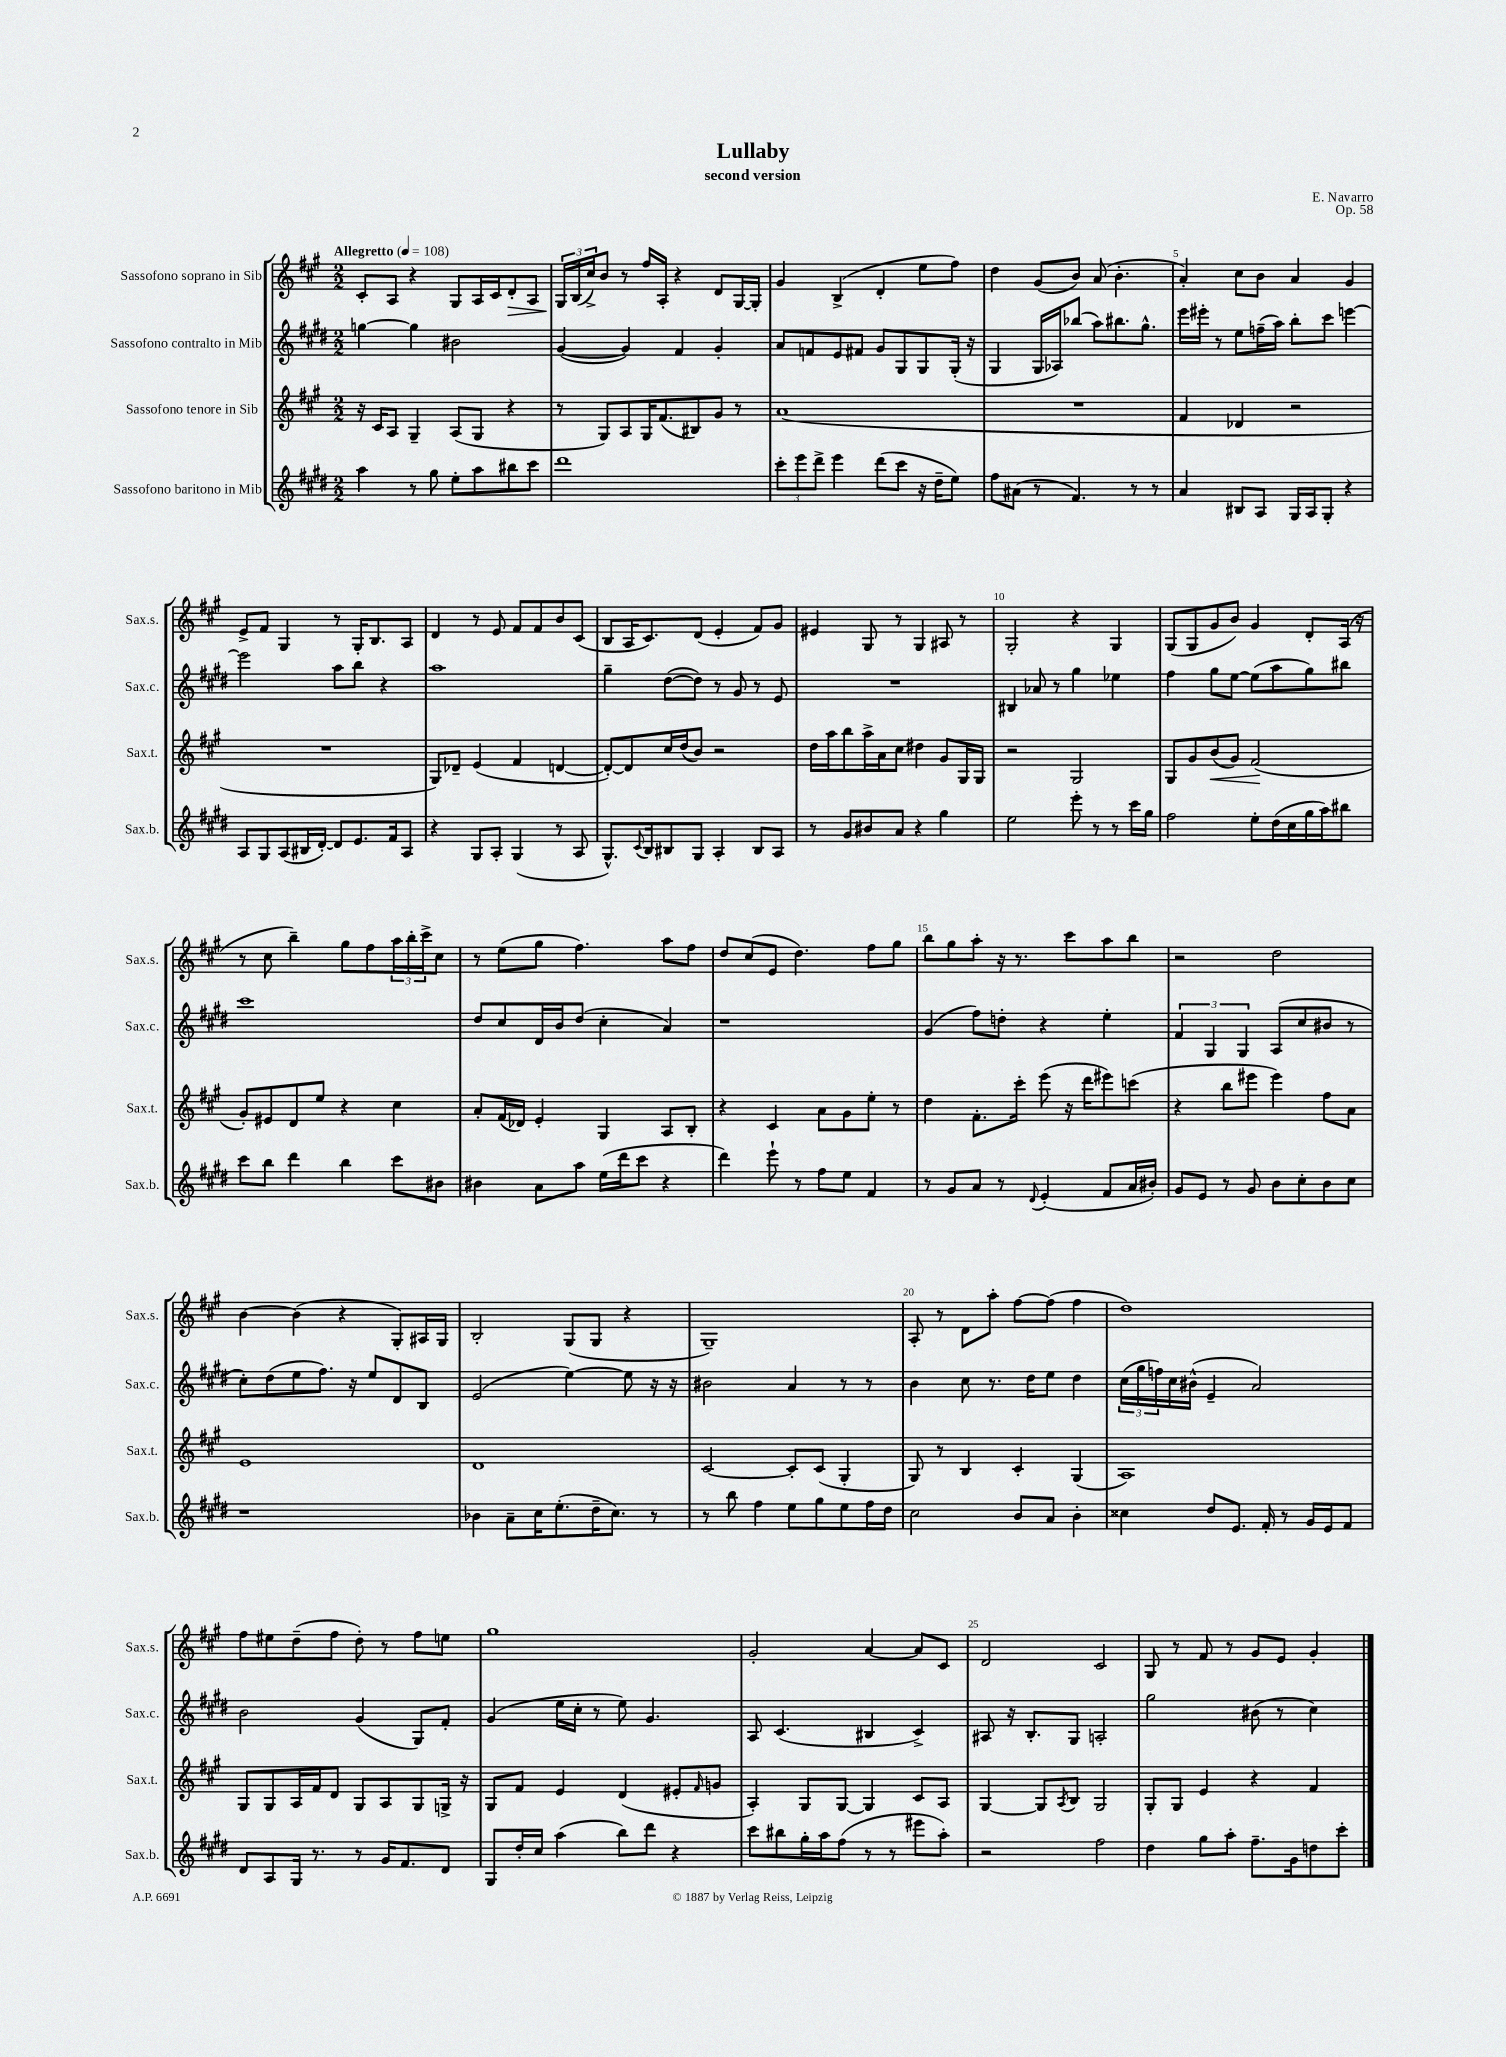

**kern	**kern	**dynam	**kern	**kern	**dynam
*part4	*part3	*part3	*part2	*part1	*part1
*staff4	*staff3	*staff3	*staff2	*staff1	*staff1
*I"Sassofono baritono in Mib	*I"Sassofono tenore in Sib	*	*I"Sassofono contralto in Mib	*I"Sassofono soprano in Sib	*
*I'Sax.b.	*I'Sax.t.	*	*I'Sax.c.	*I'Sax.s.	*
*clefG2	*clefG2	*	*clefG2	*clefG2	*
*k[f#c#g#d#]	*k[f#c#g#]	*	*k[f#c#g#d#]	*k[f#c#g#]	*
*M2/2	*M2/2	*	*M2/2	*M2/2	*
*MM108	*MM108	*	*MM108	*MM108	*
=1	=1	=1	=1	=1	=1
!	!	!	!	!LO:TX:a:B:t=Allegretto	!
4aa\	16r	.	[4ggn\	8c#'/L	.
.	16c#/KL	.	.	.	.
.	8A/J	.	.	8A/J	.
8r	4G#~/	.	4gg\]	4r	.
8gg#\	.	.	.	.	.
8ee'\L	(8A/L	.	2b#X\	8G#/L	.
8aa\	8G#/J	.	.	16A/L	.
.	.	.	.	16c#/J	.
!	!	!	!	!	!LO:HP:b
8bb#X\	4r	.	.	8d'/	>
8ccc#\J	.	.	.	8A/J	.
=2	=2	=2	=2	=2	=2
1ddd#	8r	.	([4g#/	24G#/LL	.
.	.	.	.	(24B/	]
.	.	.	.	24cc#^/J)	.
.	8G#/L)	.	.	8b/J	.
.	8A/	.	4g#/])	8r	.
.	16G#/K	.	.	16ff#/LL	.
.	(8.f#/	.	.	16A'/JJ	.
.	.	.	4f#/	4r	.
.	8B#X/)	.	.	.	.
.	8g#/J	.	4g#'/	8d/L	.
.	8r	.	.	[16G#/L	.
.	.	.	.	16G#'/JJ]	.
=3	=3	=3	=3	=3	=3
12ccc#'\L	(1a	.	8a/L	4g#/	.
12eee\	.	.	.	.	.
.	.	.	8fn/	.	.
12ddd#^\J	.	.	.	.	.
4eee\	.	.	8e/	(4B^/	.
.	.	.	8f#X/J	.	.
(8ddd#\L	.	.	8g#/L	4d'/	.
8ccc#\J	.	.	8G#/	.	.
16r	.	.	8G#/	8ee\L	.
16dd#~\KL	.	.	.	.	.
8ee\J)	.	.	(16G#'/Jk	8ff#\J)	.
.	.	.	16r	.	.
=4	=4	=4	=4	=4	=4
8ff#\L	1r	.	4G#/	4dd\	.
(8a#X\J	.	.	.	.	.
8r	.	.	16G#/LL	(8g#/L	.
.	.	.	16A-X/J)	.	.
4.f#/)	.	.	(8bb-X/J	8b/J)	.
.	.	.	8aa\L)	(8a/	.
.	.	.	8.bb#X\	4.b'\	.
8r	.	.	.	.	.
.	.	.	8.gg#^^\J	.	.
8r	.	.	.	.	.
=5	=5	=5	=5	=5	=5
4a/	4f#/	.	16eee\LL	4a'/)	.
.	.	.	16eee#X'\JJ	.	.
.	.	.	8r	.	.
8B#X/L	4d-X/	.	8ee\L	8cc#\L	.
8A/J	.	.	(16ffn~\L	8b\J	.
.	.	.	16aa\JJ)	.	.
16G#/LL	2r	.	8bb'\L	4a/	.
16A/J	.	.	.	.	.
8G#'/J	.	.	8ccc#\J	.	.
4r	.	.	[4eeen\	4g#/	.
!!LO:LB:g=z
=6	=6	=6	=6	=6	=6
8A/L	1r	.	2eee\]	8e^/L	.
8G#/	.	.	.	8f#/J	.
(8A/	.	.	.	4G#/	.
16B#X/L	.	.	.	.	.
[16d#'/JJ)	.	.	.	.	.
8d#/L]	.	.	8aa\L	8r	.
8.e/	.	.	8bb\J	16G#'/KL	.
.	.	.	.	8.B/	.
.	.	.	4r	.	.
16f#/k	.	.	.	.	.
8A/J	.	.	.	8A/J	.
=7	=7	=7	=7	=7	=7
4r	8G#/L)	.	1aa	4d/	.
.	8d-X~/J	.	.	.	.
8G#/L	(4e/	.	.	8r	.
8A'/J	.	.	.	8e/	.
(4G#/	4f#/	.	.	8f#/L	.
.	.	.	.	8f#/	.
8r	[4dn/	.	.	8b/	.
8A/	.	.	.	(8c#/J	.
=8	=8	=8	=8	=8	=8
8.G#^^/L)	8d'/L_)	.	4gg#~\	8B/L	.
.	8d/]	.	.	16A/K	.
8qqc#/	.	.	.	.	.
16B/k	.	.	.	8.c#/)	.
8B#X/	16cc#/L	.	([8dd#\L	.	.
.	(16dd/J	.	.	.	.
8G#/J	8b/J)	.	8dd#\J])	(8d/J	.
4A'/	2r	.	8r	4e'/	.
.	.	.	8g#/	.	.
8B#/L	.	.	8r	8f#/L)	.
8A/J	.	.	8e/	8g#/J	.
=9	=9	=9	=9	=9	=9
8r	16dd\LL	.	1r	4e#X/	.
.	16aa\J	.	.	.	.
8g#/L	8bb\	.	.	.	.
8b#X/	16aa^\L	.	.	8G#/	.
.	16a\J	.	.	.	.
8a/J	8cc#\J	.	.	8r	.
4r	4dd#X\	.	.	4G#/	.
4gg#\	8g#/L	.	.	8A#X/	.
.	16G#/L	.	.	8r	.
.	16G#/JJ	.	.	.	.
=10	=10	=10	=10	=10	=10
2ee\	2r	.	4B#X/	2G#'/	.
.	.	.	8a-X/	.	.
.	.	.	8r	.	.
8eee'\	2G#/	.	4gg#\	4r	.
8r	.	.	.	.	.
8r	.	.	4ee-X\	4G#/	.
16ccc#\LL	.	.	.	.	.
16gg#\JJ	.	.	.	.	.
=11	=11	=11	=11	=11	=11
2ff#\	8G#/L	.	4ff#\	(8G#/L	.
.	8g#/	.	.	8G#/	.
!	!	!LO:HP:b	!	!	!
.	(8b/	<	8gg#\L	8g#/	.
.	8g#/J)	.	[8ee\J	8b/J)	.
8ee'\L	(2f#/	.	(8ee\L]	4g#/	.
(16dd#\L	.	.	8aa\	.	.
16cc#\	.	.	.	.	.
16gg#\	.	.	8gg#\)	8d'/L	.
16aa\J)	.	.	.	.	.
8bb#X\J	.	.	8bb#X\J	(16A/Jk	.
.	.	.	.	16r	.
.	.	[	.	.	.
!!LO:LB:g=z
=12	=12	=12	=12	=12	=12
8ccc#\L	8g#'/L)	.	1ccc#	8r	.
8bb\J	8e#X/	.	.	8cc#\	.
4ddd#\	8d/	.	.	4bb~\)	.
.	8ee/J	.	.	.	.
4bb\	4r	.	.	8gg#\L	.
.	.	.	.	8ff#\	.
8ccc#\L	4cc#\	.	.	24aa\L	.
.	.	.	.	24bb'\	.
.	.	.	.	24ccc#^\J	.
8b#X\J	.	.	.	8cc#\J	.
=13	=13	=13	=13	=13	=13
4b#X\	8a'/L	.	8dd#/L	8r	.
.	(16f#/L	.	8cc#/	(8ee\L	.
.	16d-X/JJ)	.	.	.	.
8a\L	4e'/	.	16d#/L	8gg#\J	.
.	.	.	16b/J	.	.
8aa\J	.	.	(8dd#/J	4.ff#\)	.
(16ee\LL	4G#/	.	4cc#'\	.	.
16ddd#\J	.	.	.	.	.
8ccc#\J	.	.	.	.	.
4r	8A/L	.	4a/)	8aa\L	.
.	8B'/J	.	.	8ff#\J	.
=14	=14	=14	=14	=14	=14
4ddd#\)	4r	.	1r	8dd/L	.
.	.	.	.	(8cc#/	.
8eee`\	4c#/	.	.	8e/J	.
8r	.	.	.	4.dd\)	.
8ff#\L	8a\L	.	.	.	.
8ee\J	8g#\	.	.	.	.
4f#/	8ee'\J	.	.	8ff#\L	.
.	8r	.	.	8gg#\J	.
=15	=15	=15	=15	=15	=15
8r	4dd\	.	(4g#/	8bb\L	.
8g#/L	.	.	.	8gg#\	.
8a/J	8.f#'\L	.	8ff#\L)	8aa'\J	.
8r	.	.	8ddn'\J	16r	.
.	16ccc#'\Jk	.	.	8.r	.
8qqd#/	.	.	.	.	.
(4e'/	(8eee\	.	4r	.	.
.	16r	.	.	8ccc#\L	.
.	16ddd\KL	.	.	.	.
8f#/L	8eee#X\)	.	4ee'\	8aa\	.
16a/L	(8cccn\J	.	.	8bb\J	.
16b#X'/JJ)	.	.	.	.	.
=16	=16	=16	=16	=16	=16
8g#/L	4r	.	6f#/	2r	.
8e/J	.	.	.	.	.
.	.	.	6G#/	.	.
8r	8bb\L	.	.	.	.
.	.	.	6G#/	.	.
8g#/	8eee#X\J	.	.	.	.
8b\L	4eee#\)	.	(8A/L	2dd\	.
8cc#'\	.	.	8cc#/	.	.
8b\	8ff#\L	.	8b#X/J	.	.
8cc#\J	8a\J	.	8r	.	.
!!LO:LB:g=z
=17	=17	=17	=17	=17	=17
1r	1e	.	8cc#'\L)	[4b\	.
.	.	.	(8dd#\	.	.
.	.	.	8ee\	(4b\]	.
.	.	.	8.ff#\J)	.	.
.	.	.	.	4r	.
.	.	.	16r	.	.
.	.	.	8ee/L	.	.
.	.	.	8d#/	8G#'/L)	.
.	.	.	8B/J	16A#X/L	.
.	.	.	.	16G#/JJ	.
=18	=18	=18	=18	=18	=18
4b-X\	1d	.	(2e/	2B'/	.
8a~\L	.	.	.	.	.
16cc#\K	.	.	.	.	.
(8.ee'\	.	.	.	.	.
.	.	.	[4ee\)	(8G#/L	.
16dd#~\K	.	.	.	8G#/J	.
8.cc#\J)	.	.	.	.	.
.	.	.	8ee\]	4r	.
8r	.	.	16r	.	.
.	.	.	16r	.	.
=19	=19	=19	=19	=19	=19
8r	[2c#/	.	2b#X\	1G#~)	.
8bb\	.	.	.	.	.
4ff#\	.	.	.	.	.
8ee\L	8c#'/L]	.	4a/	.	.
8gg#\	(8c#/J	.	.	.	.
8ee\	4G#'/	.	8r	.	.
16ff#\L	.	.	8r	.	.
16dd#\JJ	.	.	.	.	.
=20	=20	=20	=20	=20	=20
2cc#\	8G#/)	.	4b\	8A'/	.
.	8r	.	.	8r	.
.	4B/	.	8cc#\	8d\L	.
.	.	.	8.r	8aa'\J	.
8b/L	4c#'/	.	.	[8ff#\L	.
.	.	.	16dd#\KL	.	.
8a/J	.	.	8ee\J	(8ff#\J]	.
4b'\	(4G#/	.	4dd#\	4ff#\	.
=21	=21	=21	=21	=21	=21
4cc##X\	1A)	.	(24cc#\LL	1dd)	.
.	.	.	24gg#\	.	.
.	.	.	24ffn\)	.	.
.	.	.	16cc#\	.	.
.	.	.	(16b#X^^\JJ	.	.
8dd#/L	.	.	4e~/	.	.
8.e/J	.	.	.	.	.
.	.	.	2a/)	.	.
16f#'/	.	.	.	.	.
8r	.	.	.	.	.
16g#/LL	.	.	.	.	.
16e/J	.	.	.	.	.
8f#/J	.	.	.	.	.
!!LO:LB:g=z
=22	=22	=22	=22	=22	=22
8d#/L	8G#/L	.	2b\	8ff#\L	.
8A/	8G#/	.	.	8ee#X\	.
16G#/Jk	16A/L	.	.	(8dd~\	.
8.r	16f#/J	.	.	.	.
.	8d/J	.	.	8ff#\J	.
8r	8G#/L	.	(4g#/	8dd'\)	.
16g#/KL	8A/	.	.	8r	.
8.f#/	.	.	.	.	.
.	8G#/	.	8G#/L)	8ff#\L	.
8d#/J	16Gn^/Jk	.	8f#'/J	8een\J	.
.	16r	.	.	.	.
=23	=23	=23	=23	=23	=23
8G#/L	8G#/L	.	(4g#/	1gg#	.
16dd#'/L	8f#/J	.	.	.	.
16cc#/JJ	.	.	.	.	.
(4aa\	4e/	.	16ee\LL	.	.
.	.	.	16cc#'\JJ	.	.
.	.	.	8r	.	.
8bb\L)	(4d/	.	8ee\)	.	.
8ddd#\J	.	.	4.g#/	.	.
4r	8e#X'/L	.	.	.	.
.	16qqf#/	.	.	.	.
.	8gn/J	.	.	.	.
=24	=24	=24	=24	=24	=24
8ccc#\L	4A'/)	.	8A/	2g#'/	.
8bb#X\	.	.	(4.c#/	.	.
16gg#'\L	8G#/L	.	.	.	.
16aa\J	.	.	.	.	.
(8ff#\J	[8G#/J	.	.	.	.
8r	4G#/]	.	4B#X/	[4a/	.
8r	.	.	.	.	.
8eee#X\L	8c#/L	.	4c#^/)	8a/L]	.
8aa'\J)	8A/J	.	.	8c#/J	.
=25	=25	=25	=25	=25	=25
2r	[4G#/	.	8A#X/	2d/	.
.	.	.	16r	.	.
.	.	.	8.B'/L	.	.
.	8G#/L]	.	.	.	.
.	8qA/	.	.	.	.
.	8B/J	.	8G#/J	.	.
2ff#\	2G#/	.	2An'/	2c#/	.
=26	=26	=26	=26	=26	=26
4dd#\	8G#'/L	.	2gg#\	8G#/	.
.	8G#/J	.	.	8r	.
8gg#\L	4e/	.	.	8f#/	.
8aa'\J	.	.	.	8r	.
8.ff#~\L	4r	.	(8b#X\	8g#/L	.
.	.	.	8r	8e/J	.
16g#\k	.	.	.	.	.
8ddn\	4f#/	.	4cc#\)	4g#'/	.
8ccc#'\J	.	.	.	.	.
==	==	==	==	==	==
*-	*-	*-	*-	*-	*-
